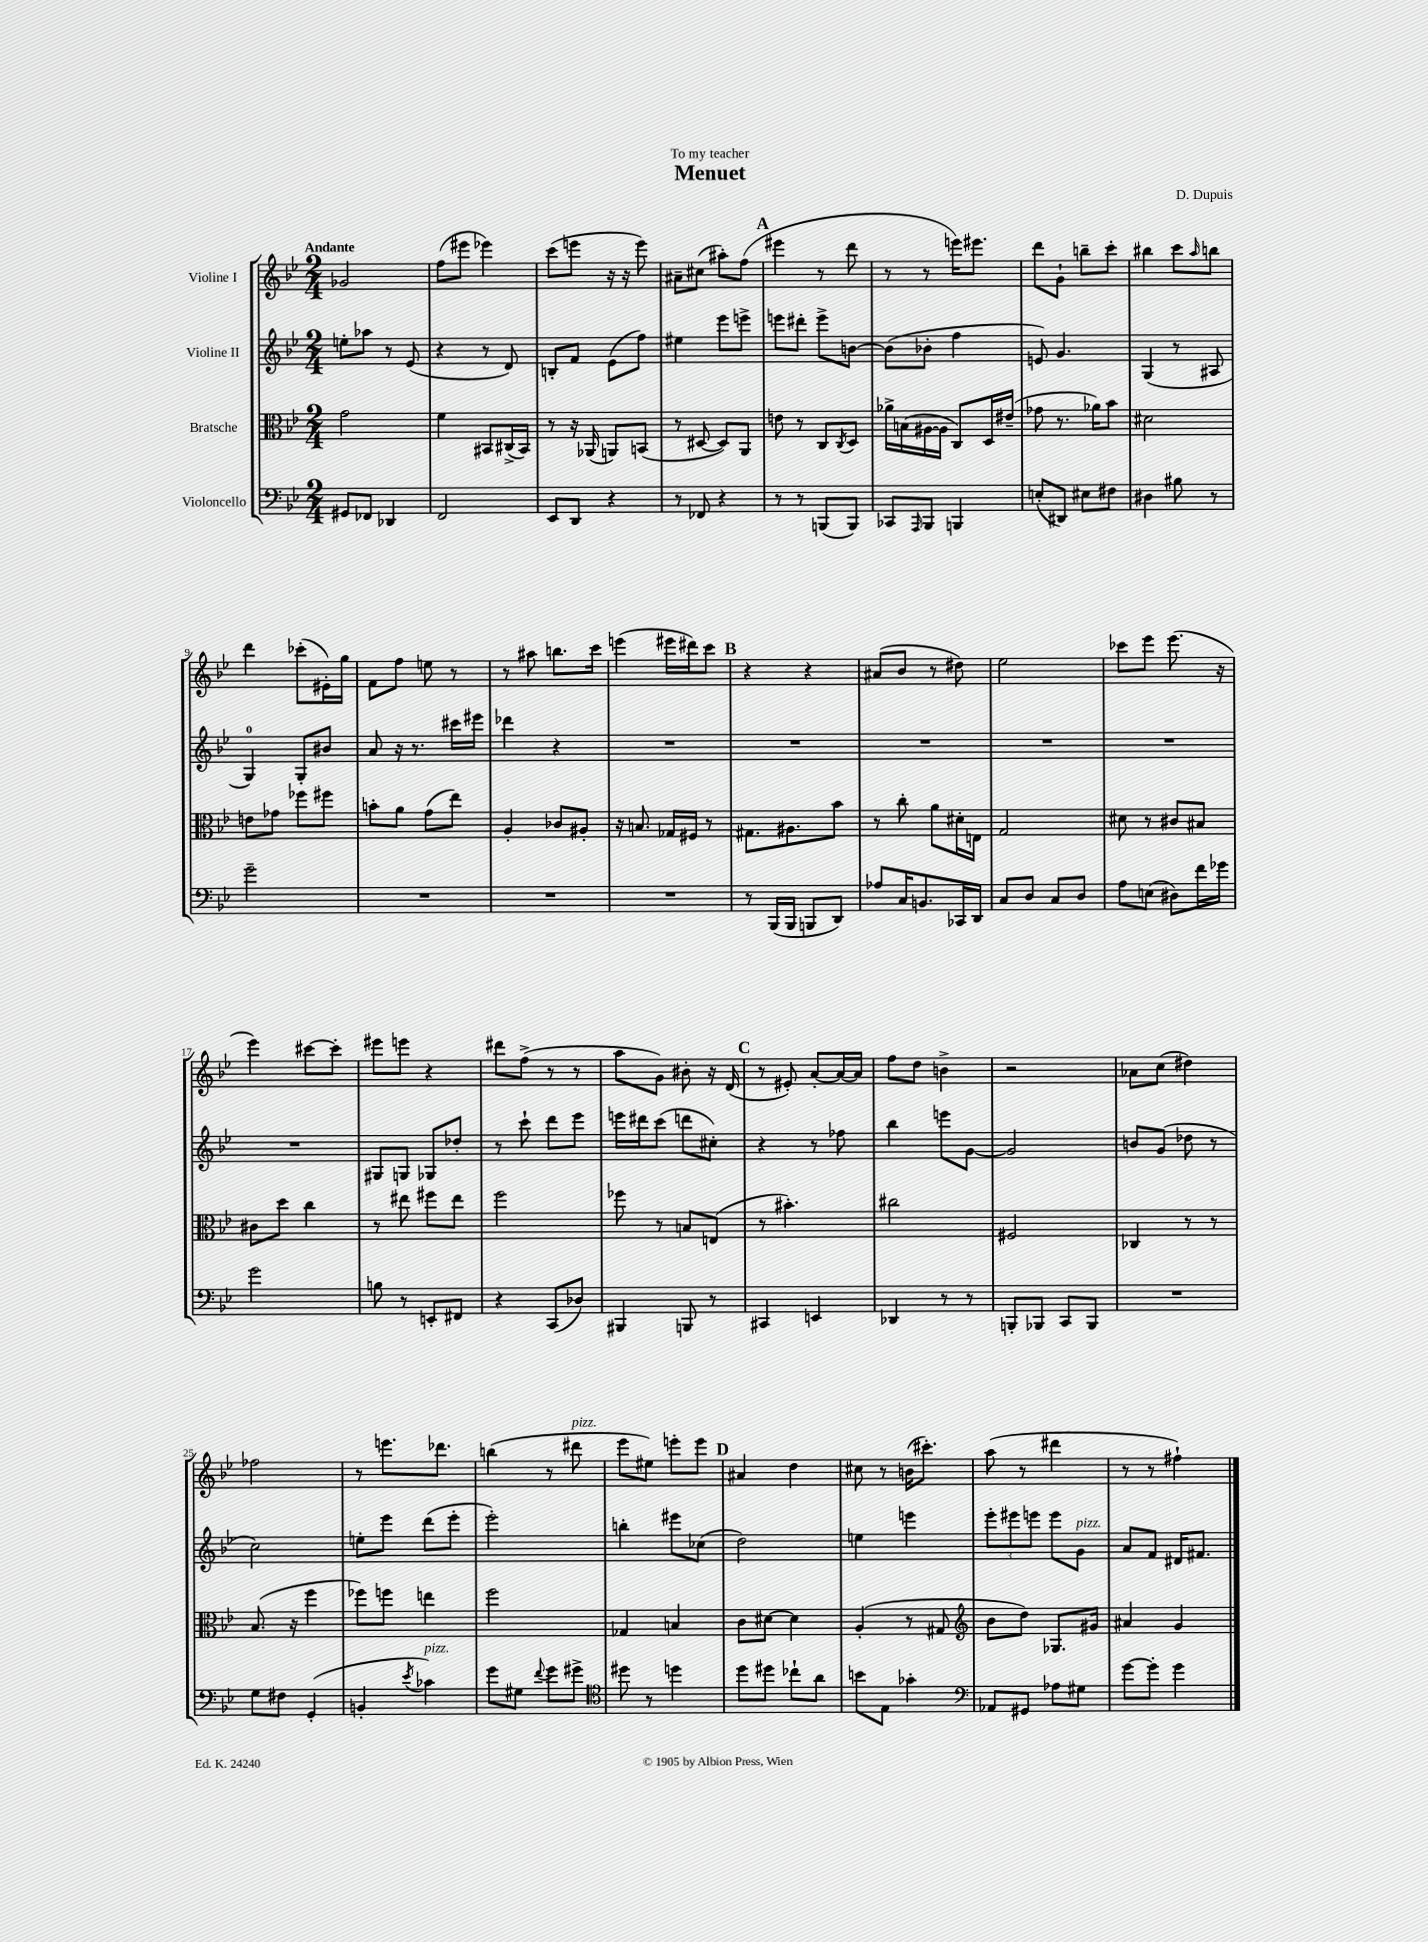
\header { title = "Menuet" composer = "D. Dupuis" dedication = "To my teacher" }
<<
\new StaffGroup <<
\new Staff = "s0" \with { instrumentName = "Violine I" } {
    \clef treble \key bes \major \numericTimeSignature \time 2/4 \tempo "Andante"
    ges'2 |
    f''8( eis'''8 ees'''4) |
    c'''8( e'''8 r16 r16 e'''8) |
    ais'8-- cis''8( ais''8-.) f''8( |
    \mark \markup { \bold "A" } eis'''4 r8 d'''8 |
    r8 r8 e'''16) eis'''8. |
    d'''8 g'8-! b''8-- c'''8-. |
    bis''4 c'''8 \grace { a''16 } b''8 |
    d'''4 ces'''8-.( eis'16-.) g''16 |
    f'8 f''8 e''8 r8 |
    r8 ais''8 b''8. c'''16 |
    e'''4( eis'''16 dis'''16) c'''8 |
    \mark \markup { \bold "B" } r4 r4 |
    ais'8( bes'8 r8 dis''8) |
    ees''2 |
    ces'''8 ees'''8 ees'''8.( r16 |
    ees'''4) cis'''8~ cis'''8-. |
    eis'''8 e'''8 r4 |
    dis'''8 f''8->( r8 r8 |
    a''8 g'8) bis'8-. r16 d'16( |
    \mark \markup { \bold "C" } r8 eis'8-.) a'8~-. a'16~ a'16 |
    f''8 d''8 b'4-> |
    r2 |
    aes'8 c''8( dis''4) |
    fes''2 |
    r8 e'''8. des'''8. |
    b''4( r8 dis'''8^\markup { \italic "pizz." } |
    ees'''8 eis''8) e'''8-. e'''8 |
    \mark \markup { \bold "D" } ais'4 d''4 |
    cis''8 r8 b'16( cis'''8.-.) |
    a''8( r8 dis'''4 |
    r8 r8 fis''4-!) \bar "|." |
}
\new Staff = "s1" \with { instrumentName = "Violine II" } {
    \clef treble \key bes \major \numericTimeSignature \time 2/4
    e''8-. aes''8 r8 ees'8( |
    r4 r8 d'8) |
    b8-. f'8 ees'8( f''8) |
    eis''4 ees'''8 e'''8-> |
    \mark \markup { \bold "A" } e'''8 dis'''8-. e'''8-> b'8~ |
    b'8( bes'8-. f''4 |
    e'8) g'4. |
    g4( r8 ais8 |
    g4-0) g8-. bis'8 |
    a'8 r16 r8. cis'''16 eis'''16 |
    des'''4 r4 |
    R2 |
    \mark \markup { \bold "B" } R2 |
    R2 |
    R2 |
    R2 |
    R2 |
    gis8 g8 ges8 des''8-. |
    r8 c'''8-! d'''8 ees'''8 |
    e'''16 dis'''16 c'''8( d'''8 cis''8-.) |
    \mark \markup { \bold "C" } r4 r8 fes''8 |
    bes''4 e'''8 g'8~ |
    g'2 |
    b'8 g'8( des''8 r8 |
    c''2) |
    e''8-. ees'''8 d'''8( ees'''8-. |
    ees'''2-.) |
    b''4-. eis'''8 ces''8( |
    \mark \markup { \bold "D" } d''2) |
    e''4 e'''4 |
    \tuplet 3/2 { ees'''8-. eis'''8 e'''8 } e'''8 g'8^\markup { \italic "pizz." } |
    a'8 f'8 dis'16 fis'8. \bar "|." |
}
\new Staff = "s2" \with { instrumentName = "Bratsche" } {
    \clef alto \key bes \major \numericTimeSignature \time 2/4
    g'2 |
    f'4 bis,8 cis16->( bis,16) |
    r8 r16 aes,16( a,8) b,8( |
    r8 dis8~ dis8) a,8 |
    \mark \markup { \bold "A" } e'8 r8 c8 \acciaccatura { c8 } d8 |
    aes'16-> b16( ais16~ ais16 c8) d16 eis'16--( |
    ges'8 r8. aes'16) bes'8 |
    dis'2 |
    e'8 ges'8 fes''8 fis''8 |
    b'8-. a'8 g'8( ees''8) |
    a4-. ces'8 ais8-. |
    r16 b8. ges16 fis16 r8 |
    \mark \markup { \bold "B" } gis8. ais8. bes'8 |
    r8 c''8-. a'8 dis'16-. e16 |
    g2 |
    dis'8 r8 cis'8 bis8 |
    cis'8 d''8 c''4 |
    r8 eis''8 fis''8 eis''8 |
    f''2 |
    fes''8 r8 b8 e8( |
    \mark \markup { \bold "C" } r8 bis'4.-.) |
    cis''2 |
    fis2 |
    ces4 r8 r8 |
    bes8.( r16 f''4 |
    fes''8) f''8 e''4 |
    f''2 |
    ges4 b4 |
    \mark \markup { \bold "D" } c'8 dis'8~ dis'4 |
    a4-.( r8 gis8 |
    \clef treble bes'8 d''8) ges8. gis'16 |
    ais'4 g'4 \bar "|." |
}
\new Staff = "s3" \with { instrumentName = "Violoncello" } {
    \clef bass \key bes \major \numericTimeSignature \time 2/4
    gis,8 fes,8 des,4 |
    f,2 |
    ees,8 d,8 r4 |
    r8 fes,8 r4 |
    \mark \markup { \bold "A" } r8 r8 b,,8( b,,8) |
    ces,8 \grace { a,,16 } bes,,8 b,,4 |
    e8-.( dis,8) eis8 fis8 |
    dis4 bis8 r8 |
    g'2-- |
    R2 |
    R2 |
    R2 |
    \mark \markup { \bold "B" } r8 bes,,16( bes,,16 b,,8 d,8) |
    aes8 c16 b,8. ces,16 d,16 |
    c8 d8 c8 d8 |
    a8 e8( dis8) f'16 ges'16 |
    g'2 |
    b8 r8 e,8-. fis,8 |
    r4 c,8( des8) |
    bis,,4 b,,8 r8 |
    \mark \markup { \bold "C" } cis,4 e,4 |
    des,4 r8 r8 |
    b,,8-. bes,,8 c,8 bes,,8 |
    R2 |
    g8 fis8 g,4-.( |
    b,4-. \acciaccatura { ees'8 } ces'4^\markup { \italic "pizz." }) |
    g'8 gis8 \appoggiatura { f'8 } g'8 gis'8-> |
    \clef tenor dis''8 r8 d''4 |
    \mark \markup { \bold "D" } d''8 dis''8 ces''8-! a'8 |
    b'8 ees8 ges'4-. |
    \clef bass aes,8 gis,8 aes8 gis8 |
    g'8~ g'8-. g'4 \bar "|." |
}
>>
>>
